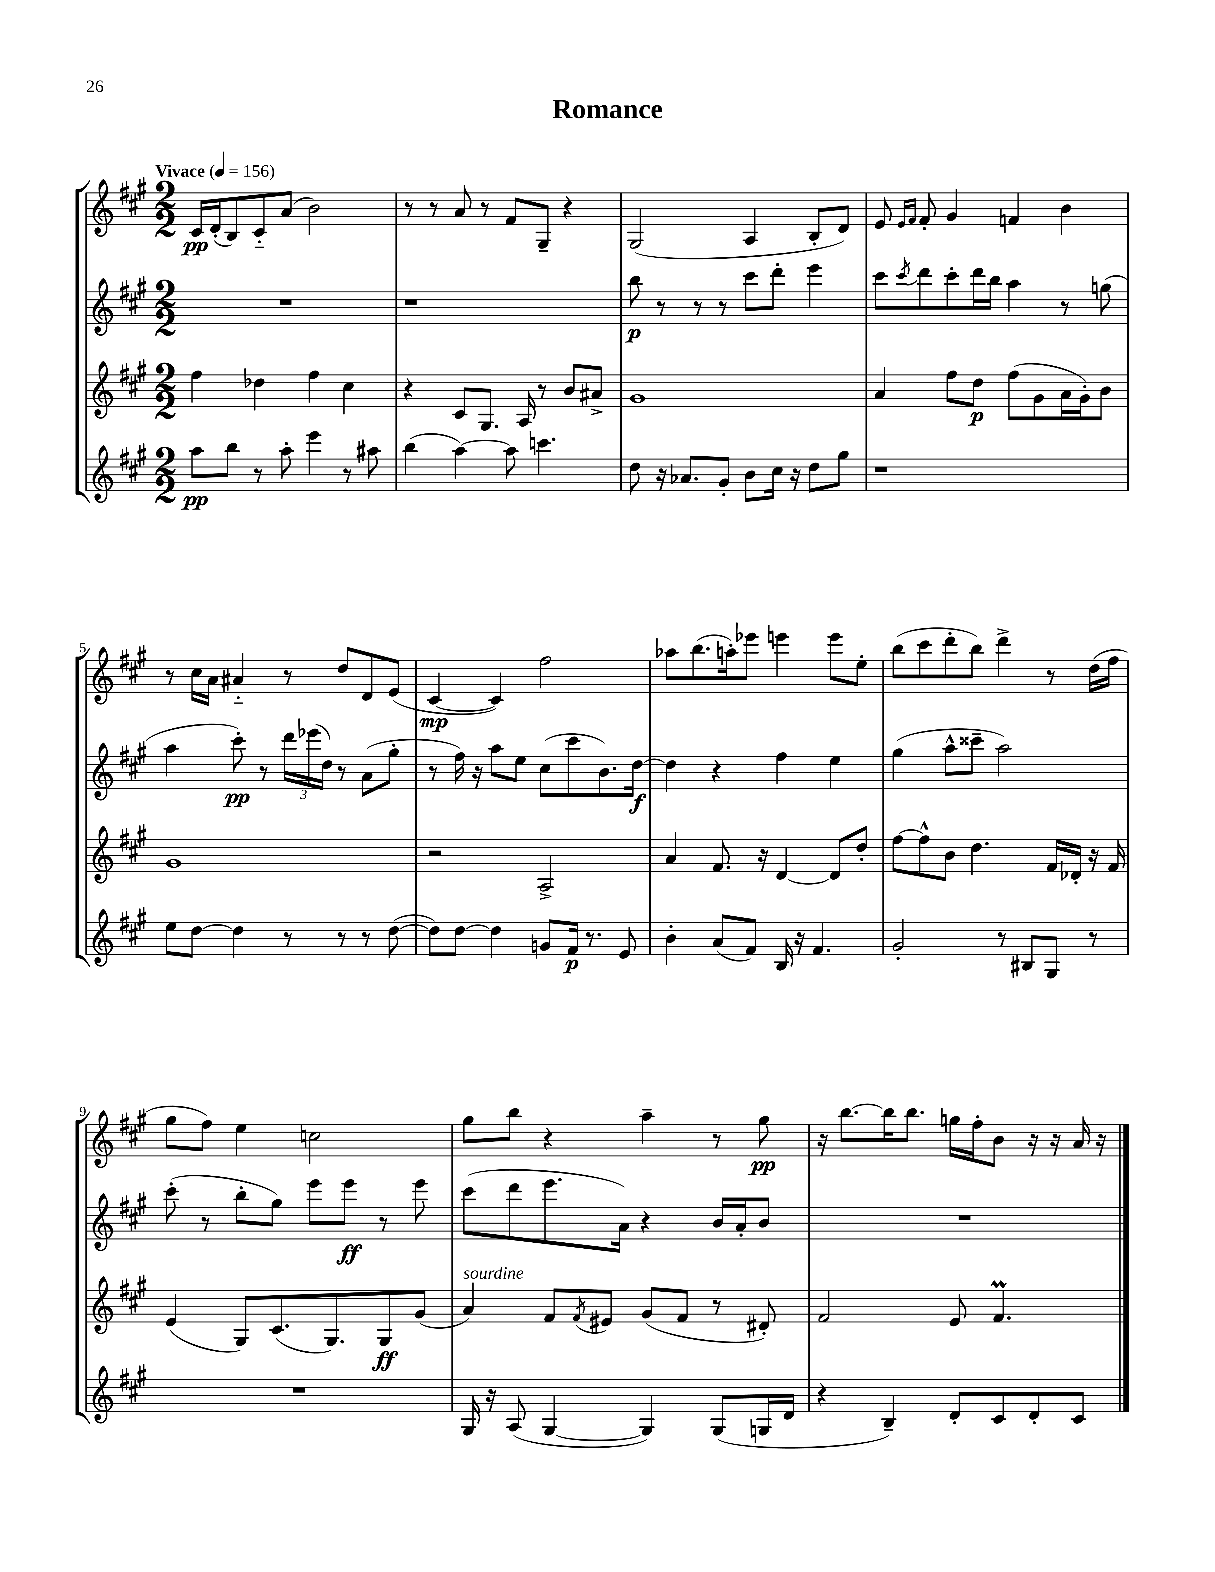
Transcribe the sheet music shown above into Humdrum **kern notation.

**kern	**dynam	**kern	**dynam	**kern	**dynam	**kern	**dynam
*part4	*part4	*part3	*part3	*part2	*part2	*part1	*part1
*staff4	*staff4	*staff3	*staff3	*staff2	*staff2	*staff1	*staff1
*clefG2	*	*clefG2	*	*clefG2	*	*clefG2	*
*k[f#c#g#]	*	*k[f#c#g#]	*	*k[f#c#g#]	*	*k[f#c#g#]	*
*M2/2	*	*M2/2	*	*M2/2	*	*M2/2	*
*MM156	*	*MM156	*	*MM156	*	*MM156	*
=1	=1	=1	=1	=1	=1	=1	=1
!	!	!	!	!	!	!LO:TX:a:B:t=Vivace	!
8aa\L	pp	4ff#\	.	1r	.	16c#/LL	pp
.	.	.	.	.	.	(16d'/J	.
8bb\J	.	.	.	.	.	8B/)	.
8r	.	4dd-X\	.	.	.	8c#/	.
8aa'\	.	.	.	.	.	(8a/J	.
4eee\	.	4ff#\	.	.	.	2b\)	.
8r	.	4cc#\	.	.	.	.	.
8aa#X\	.	.	.	.	.	.	.
=2	=2	=2	=2	=2	=2	=2	=2
(4bb\	.	4r	.	1r	.	8r	.
.	.	.	.	.	.	8r	.
[4aa\)	.	8c#/L	.	.	.	8a/	.
.	.	8.G#/J	.	.	.	8r	.
8aa\]	.	.	.	.	.	8f#/L	.
.	.	16A/	.	.	.	.	.
4.cccn\	.	8r	.	.	.	8G#~/J	.
.	.	8b/L	.	.	.	4r	.
.	.	8a#X^/J	.	.	.	.	.
=3	=3	=3	=3	=3	=3	=3	=3
8dd\	.	1g#	.	8bb\	p	(2G#/	.
16r	.	.	.	8r	.	.	.
8.a-X/L	.	.	.	.	.	.	.
.	.	.	.	8r	.	.	.
8g#'/J	.	.	.	8r	.	.	.
8b\L	.	.	.	8ccc#\L	.	4A/	.
16cc#\Jk	.	.	.	8ddd'\J	.	.	.
16r	.	.	.	.	.	.	.
8dd\L	.	.	.	4eee\	.	8B'/L	.
8gg#\J	.	.	.	.	.	8d/J)	.
=4	=4	=4	=4	=4	=4	=4	=4
1r	.	4a/	.	8ccc#\L	.	8e/	.
.	.	.	.	.	.	16qqe/LL	.
.	.	.	.	8qccc#/	.	16qqf#/JJ	.
.	.	.	.	8ddd\	.	8f#'/	.
.	.	8ff#\L	.	8ccc#'\	.	4g#/	.
.	.	8dd\J	p	16ddd\L	.	.	.
.	.	.	.	16bb\JJ	.	.	.
.	.	(8ff#\L	.	4aa\	.	4fn/	.
.	.	8g#\	.	.	.	.	.
.	.	16a\L	.	8r	.	4b\	.
.	.	16g#'\J)	.	.	.	.	.
.	.	8b\J	.	(8ggn\	.	.	.
!!LO:LB:g=z
=5	=5	=5	=5	=5	=5	=5	=5
8ee\L	.	1g#	.	4aa\	.	8r	.
[8dd\J	.	.	.	.	.	16cc#\LL	.
.	.	.	.	.	.	16a\JJ	.
4dd\]	.	.	.	8ccc#'\)	pp	4a#X/	.
.	.	.	.	8r	.	.	.
8r	.	.	.	24ddd\LL	.	8r	.
.	.	.	.	(24eee-X\	.	.	.
.	.	.	.	24dd\JJ)	.	.	.
8r	.	.	.	8r	.	8dd/L	.
8r	.	.	.	(8a\L	.	8d/	.
([8dd\	.	.	.	8gg#'\J	.	(8e/J	.
=6	=6	=6	=6	=6	=6	=6	=6
8dd\L])	.	2r	.	8r	.	[4c#/	mp
[8dd\J	.	.	.	16ff#\)	.	.	.
.	.	.	.	16r	.	.	.
4dd\]	.	.	.	8aa\L	.	4c#/])	.
.	.	.	.	8ee\J	.	.	.
8gn/L	.	2A^/	.	(8cc#\L	.	2ff#\	.
16f#/Jk	p	.	.	8ccc#\	.	.	.
8.r	.	.	.	.	.	.	.
.	.	.	.	8.b\)	.	.	.
8e/	.	.	.	.	.	.	.
.	.	.	.	[16dd\Jk	f	.	.
=7	=7	=7	=7	=7	=7	=7	=7
4b'\	.	4a/	.	4dd\]	.	8aa-X\L	.
.	.	.	.	.	.	(8.bb\	.
(8a/L	.	8.f#/	.	4r	.	.	.
.	.	.	.	.	.	16aan'\k)	.
8f#/J)	.	.	.	.	.	8eee-X\J	.
.	.	16r	.	.	.	.	.
16B/	.	[4d/	.	4ff#\	.	4eeen\	.
16r	.	.	.	.	.	.	.
4.f#/	.	.	.	.	.	.	.
.	.	8d/L]	.	4ee\	.	8eee\L	.
.	.	8dd'/J	.	.	.	8ee'\J	.
=8	=8	=8	=8	=8	=8	=8	=8
2g#'/	.	[8ff#\L	.	(4gg#\	.	(8bb\L	.
.	.	8ff#^^\]	.	.	.	8ccc#\	.
.	.	8b\J	.	8aa^^\L	.	8ddd'\	.
.	.	4.dd\	.	8ccc##X~\J	.	8bb\J)	.
8r	.	.	.	2aa\)	.	4ddd^\	.
8B#X/L	.	.	.	.	.	.	.
8G#/J	.	16f#/LL	.	.	.	8r	.
.	.	16d-X'/JJ	.	.	.	.	.
8r	.	16r	.	.	.	(16dd\LL	.
.	.	16f#/	.	.	.	16ff#\JJ	.
!!LO:LB:g=z
=9	=9	=9	=9	=9	=9	=9	=9
1r	.	(4e/	.	(8ccc#'\	.	8gg#\L	.
.	.	.	.	8r	.	8ff#\J)	.
.	.	8G#/L)	.	8bb'\L	.	4ee\	.
.	.	(8.c#/	.	8gg#\J)	.	.	.
.	.	.	.	8eee\L	.	2ccn\	.
.	.	8.G#/)	.	.	.	.	.
.	.	.	.	8eee\J	ff	.	.
.	.	8G#/	ff	8r	.	.	.
.	.	(8g#/J	.	8eee\	.	.	.
=10	=10	=10	=10	=10	=10	=10	=10
!	!	!LO:TX:a:i:t=sourdine	!	!	!	!	!
16G#/	.	4a/)	.	(8ccc#\L	.	8gg#\L	.
16r	.	.	.	.	.	.	.
(8A/	.	.	.	8ddd\	.	8bb\J	.
[4G#/	.	8f#/L	.	8.eee\	.	4r	.
.	.	8qf#/	.	.	.	.	.
.	.	8e#X/J	.	.	.	.	.
.	.	.	.	16a\Jk)	.	.	.
4G#/])	.	(8g#/L	.	4r	.	4aa~\	.
.	.	8f#/J	.	.	.	.	.
(8G#/L	.	8r	.	16b/LL	.	8r	.
.	.	.	.	16a'/J	.	.	.
16Gn/L	.	8d#X'/)	.	8b/J	.	8gg#\	pp
16d/JJ	.	.	.	.	.	.	.
=11	=11	=11	=11	=11	=11	=11	=11
4r	.	2f#/	.	1r	.	16r	.
.	.	.	.	.	.	[8.bb\L	.
4B~/)	.	.	.	.	.	16bb\K]	.
.	.	.	.	.	.	8.bb\J	.
8d'/L	.	8e/	.	.	.	16ggn\LL	.
.	.	.	.	.	.	16ff#'\J	.
8c#/	.	4.f#M/	.	.	.	8b\J	.
8d'/	.	.	.	.	.	16r	.
.	.	.	.	.	.	16r	.
8c#/J	.	.	.	.	.	16a/	.
.	.	.	.	.	.	16r	.
==	==	==	==	==	==	==	==
*-	*-	*-	*-	*-	*-	*-	*-
